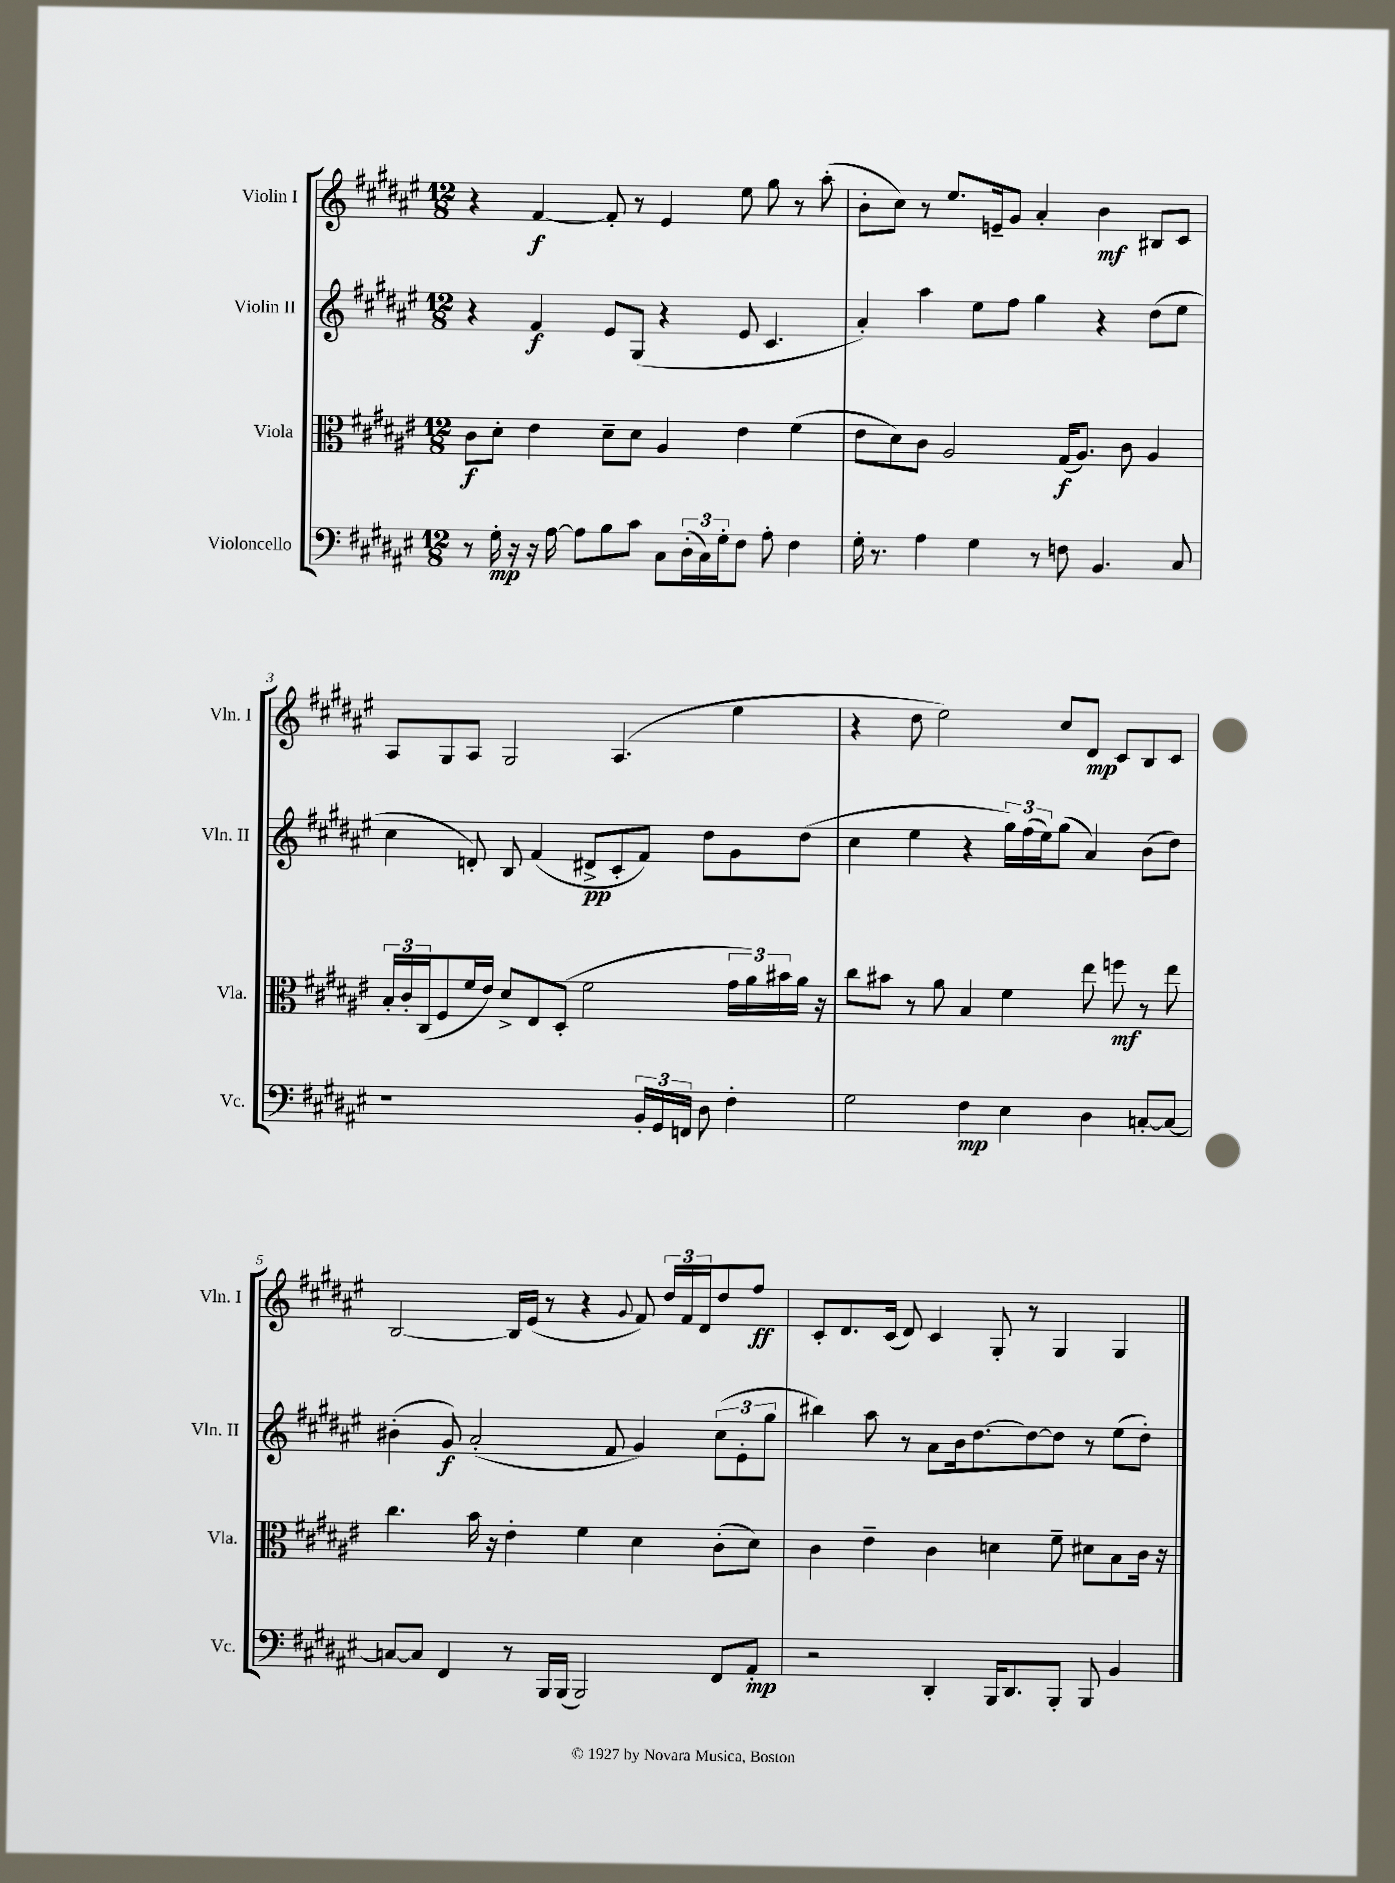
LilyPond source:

<<
\new StaffGroup <<
\new Staff = "s0" \with { instrumentName = "Violin I" shortInstrumentName = "Vln. I" } {
    \clef treble \key fis \major \numericTimeSignature \time 12/8
    r4 fis'4~\f fis'8-. r8 eis'4 eis''8 gis''8 r8 ais''8-.( |
    b'8-. cis''8) r8 eis''8. e'16-- gis'8 ais'4-. b'4\mf bis8 cis'8 |
    ais8 gis8 ais8 gis2 ais4.( eis''4 |
    r4 dis''8 eis''2) cis''8 dis'8\mp cis'8 b8 cis'8 |
    b2~ b16 eis'16( r8 r4 \appoggiatura { gis'8 } fis'8) \tuplet 3/2 { dis''16 fis'16 dis'16 } dis''8 fis''8\ff |
    cis'8-. dis'8. cis'16( dis'8) cis'4 gis8-. r8 gis4 gis4 \bar "|." |
}
\new Staff = "s1" \with { instrumentName = "Violin II" shortInstrumentName = "Vln. II" } {
    \clef treble \key fis \major \numericTimeSignature \time 12/8
    r4 fis'4\f eis'8 gis8( r4 eis'8 cis'4. |
    ais'4-.) ais''4 eis''8 fis''8 gis''4 r4 dis''8( eis''8 |
    cis''4 d'8-.) b8 fis'4( dis'8->\pp cis'8-. fis'8) dis''8 gis'8 dis''8( |
    cis''4 eis''4 r4 \tuplet 3/2 { gis''16) fis''16( eis''16) } gis''8( ais'4) b'8( dis''8) |
    bis'4-.( gis'8\f) ais'2-.( fis'8 gis'4) \tuplet 3/2 { cis''8( eis'8-. gis''8 } |
    bis''4) ais''8 r8 ais'8 b'16 dis''8.~ dis''8~ dis''8 r8 eis''8( dis''8-.) \bar "|." |
}
\new Staff = "s2" \with { instrumentName = "Viola" shortInstrumentName = "Vla." } {
    \clef alto \key fis \major \numericTimeSignature \time 12/8
    cis'8\f dis'8-. eis'4 dis'8-- dis'8 ais4 eis'4 fis'4( |
    eis'8 dis'8) cis'8 ais2 gis16\f( ais8.) cis'8 ais4 |
    \tuplet 3/2 { b16-. cis'16-. cis16( } fis8 fis'16 eis'16) dis'8-> eis8 dis8-.( fis'2 \tuplet 3/2 { gis'16 ais'16) bis'16 } ais'16 r16 |
    cis''8 bis'8 r8 ais'8 b4 fis'4 eis''8 f''8\mf r8 eis''8 |
    cis''4. b'16 r16 eis'4-. fis'4 dis'4 cis'8-.( dis'8) |
    cis'4 eis'4-- cis'4 d'4 fis'8-- dis'8 b8 cis'16 r16 \bar "|." |
}
\new Staff = "s3" \with { instrumentName = "Violoncello" shortInstrumentName = "Vc." } {
    \clef bass \key fis \major \numericTimeSignature \time 12/8
    r8 gis16-.\mp r16 r16 ais16~ ais8 b8 cis'8 cis8 \tuplet 3/2 { dis16-.( cis16) gis16-. } fis8 ais8-. fis4 |
    gis16-. r8. ais4 gis4 r8 f8 b,4. cis8 |
    r1 \tuplet 3/2 { b,16-. gis,16 f,16 } dis8 fis4-. |
    gis2 fis4\mp eis4 dis4 c8~-. c8~ |
    c8~ c8 fis,4 r8 b,,16 b,,16( b,,2) fis,8 ais,8-.\mp |
    r2 dis,4-. b,,16 dis,8. b,,8-. b,,8 b,4 \bar "|." |
}
>>
>>
